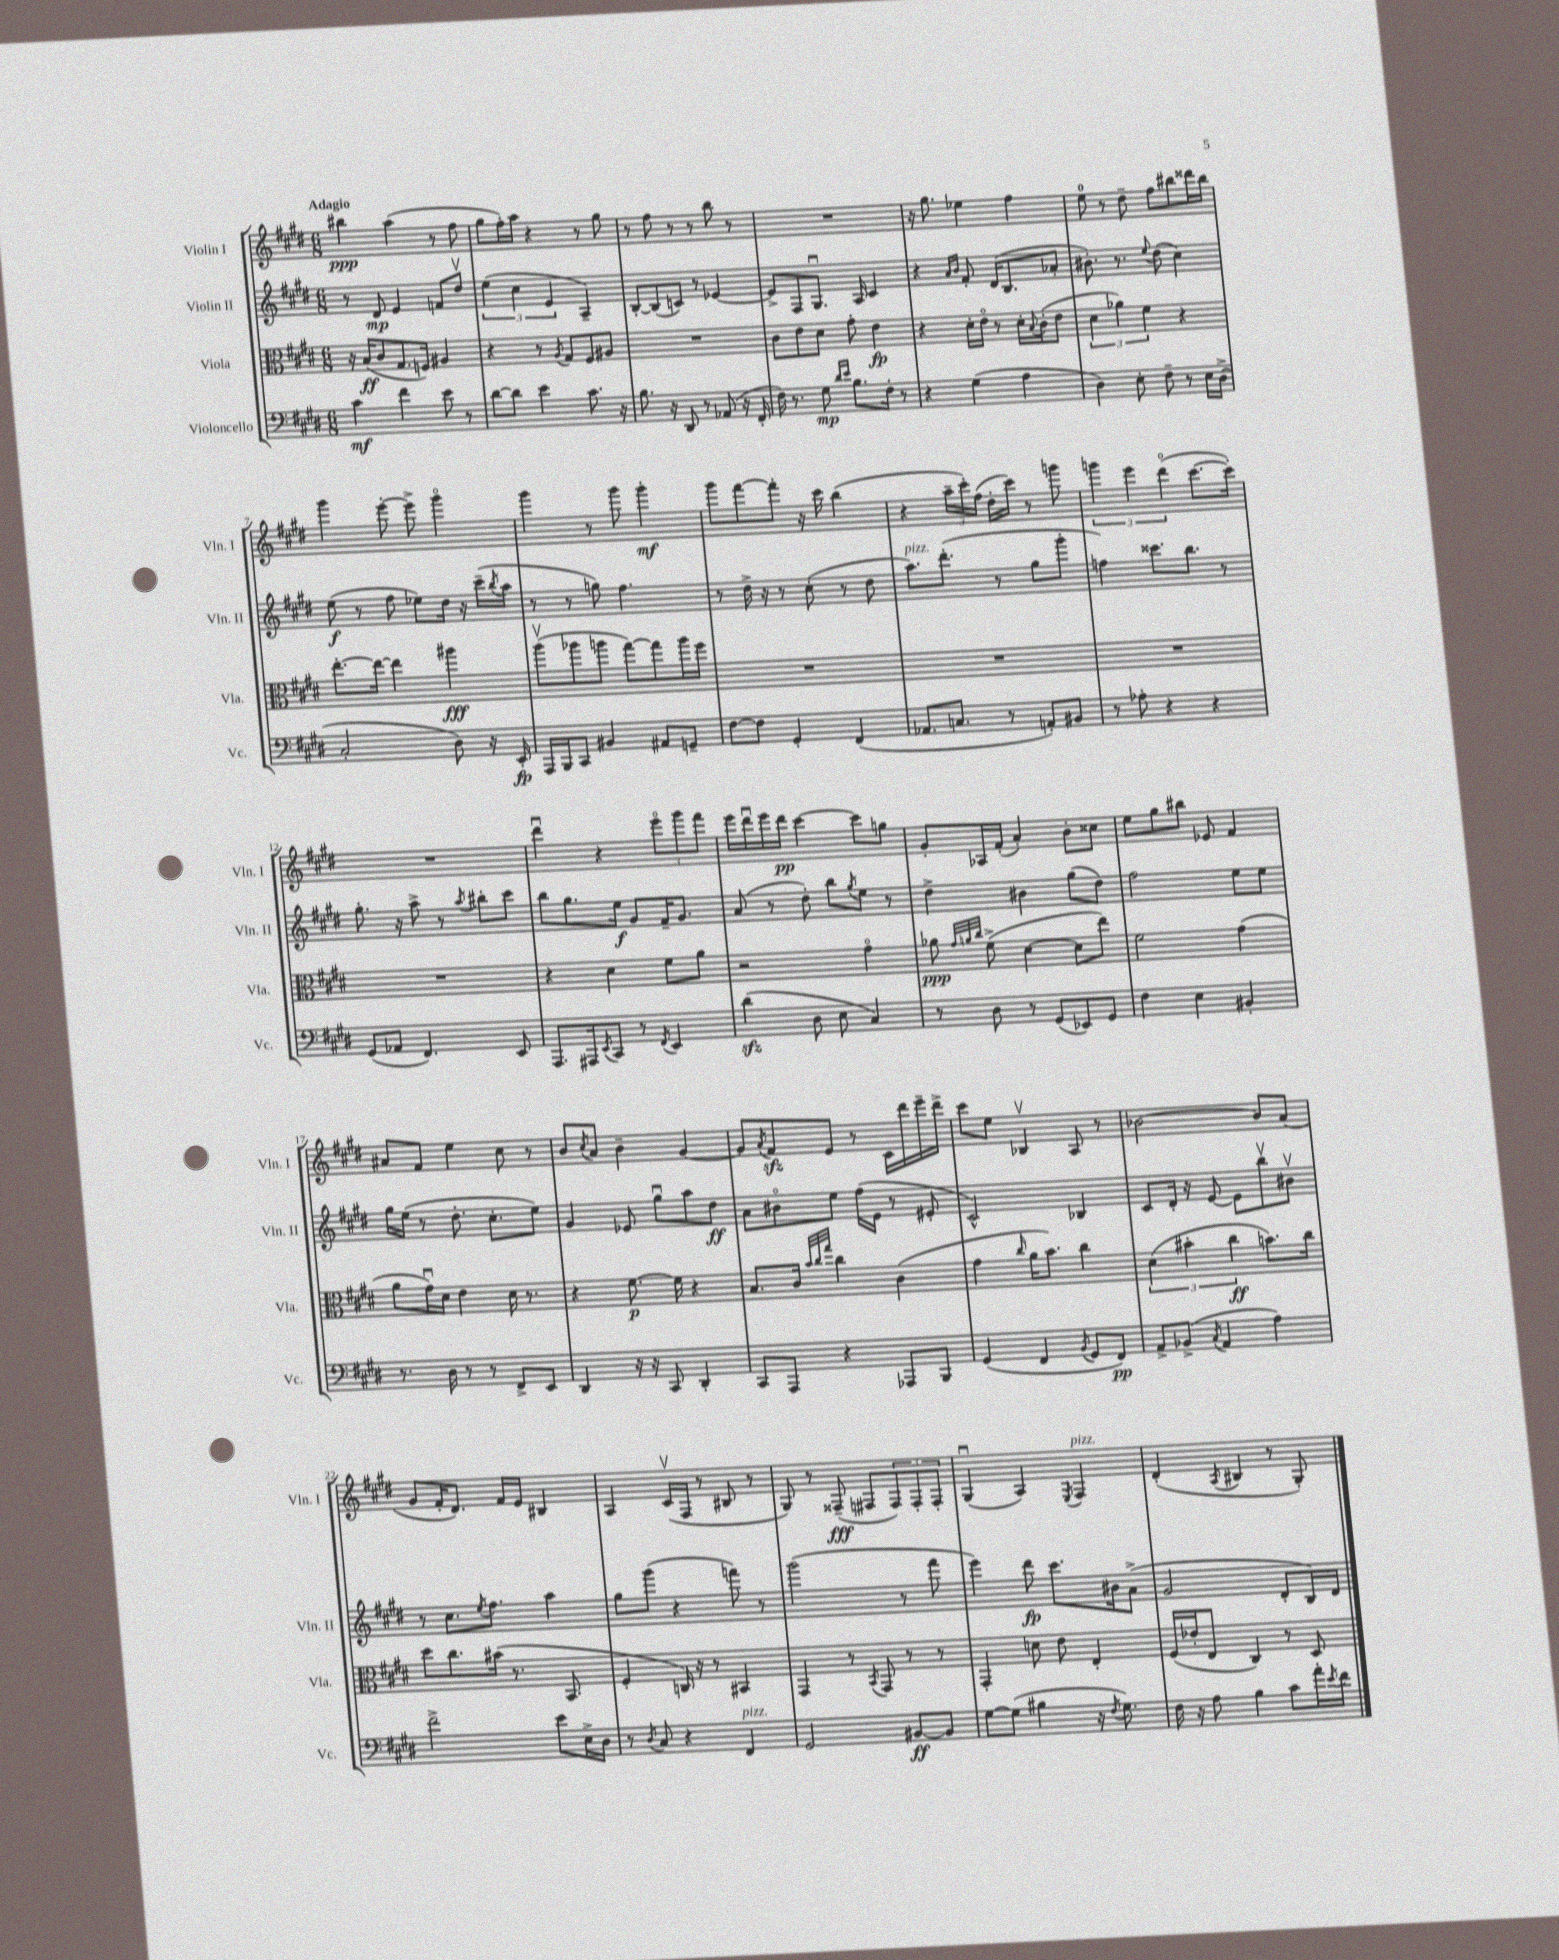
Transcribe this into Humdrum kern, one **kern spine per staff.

**kern	**kern	**kern	**kern
*staff4	*staff3	*staff2	*staff1
*clefF4	*clefC3	*clefG2	*clefG2
*k[f#c#g#d#]	*k[f#c#g#d#]	*k[f#c#g#d#]	*k[f#c#g#d#]
*M6/8	*M6/8	*M6/8	*M6/8
4c#\	16r	8r	4bb#\
.	(16B/LK	.	.
.	8c#/	8d#/	.
4f#\	8.G#/	4e/	(4aa\
.	16F/Jk)	.	.
8e\	4A#/	8f/L	8r
8r	.	8dd#v/J	8ff#\
=	=	=	=
[8d#\L	4r	(6ee\	8gg#\L
8d#\]J	.	.	16ff#'\L)
.	.	6cc#\	.
.	.	.	16aa\JJ
4e\	8r	.	4r
.	.	6e/	.
.	8qA/	.	.
.	8G#/L	.	.
8.c#\	8F#/	4A~/)	8r
.	8A#/J	.	8gg#\
16r	.	.	.
=	=	=	=
8.B\	2.r	[8B'/L	8r
.	.	(8B/]	8ff#\
16r	.	.	.
8DD#/	.	8c/J)	8r
8r	.	8r	8r
(8AA-/	.	[4e-/	8bb\
16r	.	.	8r
16FF#'/	.	.	.
=	=	=	=
16F#\)	8c#\L	8e-^/]L	2.r
8.r	.	.	.
.	8e\	8F#/	.
8G#\	8d#\J	8.G#u/J	.
16qqd#/LL	.	.	.
16qqe/JJ	.	.	.
8.B\L	8g#'\	.	.
.	.	16A/	.
.	4e\	4c#/	.
16F#'\Jk	.	.	.
8r	.	.	.
=	=	=	=
4r	4r	4r	16r
.	.	.	8.gg#\
.	.	16qqa/LL	.
.	.	16qqb/JJ	.
(4G#\	16d#'\LL	8f#'/	4ee-\
.	16eo\JJ	.	.
.	8r	(16d#/LK	.
.	.	8.B/	.
4A\	16d#'\LL	.	4ff#\
.	8qqB/	.	.
.	(16c#'\J	.	.
.	8e\J	8a-'/J	.
=	=	=	=
4D#\)	6d#\	8.b#'\)	8ee\
.	.	.	8r
.	6a-\)	.	.
.	.	8.r	.
8E'\	.	.	8dd#~\
.	6f#\	.	.
.	.	8qqee/	.
8F#~\	.	(8dd#\	8ff#\L
8r	4r	4cc#\)	8bb#\
16E\LL	.	.	16ddd##\L
(16D#^\JJ	.	.	16bb#\JJ
=	=	=	=
2C#'/	[8.ee'\L	(8ee\	4ggg#\
.	.	8r	.
.	16ee\_Jk	.	.
.	4ee\]	8ff#\	[8eee'\
.	.	8ee-\L)	8eee^\]
8D#\)	4aa#\	16dd#\Jk	4ggg#o\
.	.	16r	.
16r	.	(16ccc#~\LL	.
.	.	8qbb/	.
16EE'/	.	16aa\JJ	.
=	=	=	=
16AAA/LL	(8aav\L	8r	4ggg#\
16BBB/J	.	.	.
8CC#/J	8aa-\	8r	.
4BB#/	8aa\J	8gg\)	8r
.	[8gg#\L)	4.ff#\	8ggg#\
8AA#/L	8gg#\]	.	4ggg#'\
8GG~/J	16aa\L	.	.
.	16ff#\JJ	.	.
=	=	=	=
[8F#\L	2.r	8r	8ggg#\L
8F#\]J	.	16dd#^\	[8fff#\
.	.	16r	.
4GG#'/	.	8r	8fff#'\]J
.	.	(8cc#'\	16r
.	.	.	16ccc#\
(4FF#/	.	8r	(4bb\
.	.	8dd#\	.
=	=	=	=
8.AA-/L	2.r	8.aa\L)	4r
8.C/J	.	(8.ddd#'\J	.
.	.	.	24aa~\LL
.	.	.	24ccc#'\)
.	.	.	(24ff#\JJ
8r	.	8r	16dd#'\LL
.	.	.	16ccc#\JJ)
8AA'/L)	.	8gg#\L	8r
8BB#/J	.	8ggg#'\J	8ggg\
=	=	=	=
8r	2.r	4ff\)	6ggg\
8A-'\	.	.	.
.	.	.	6eee\
4r	.	8.ccc##\L	.
.	.	.	(6ddd#o\
.	.	8.bb\J	.
4r	.	.	[8.ccc#\L
.	.	8r	.
.	.	.	16ccc#'\]Jk)
=	=	=	=
(8GG#/L	2.r	8.gg#'\	2.r
8AA-/J	.	.	.
.	.	16r	.
4.FF#/)	.	8aa^\	.
.	.	8r	.
.	.	8qaa/	.
.	.	8bb#'\L	.
8EE/	.	8ccc#\J	.
=	=	=	=
8.AAA/L	4r	8bb\L	4ddd#u\
.	.	8.gg#\	.
16AAA#/k	.	.	.
8qEE/	.	.	.
8CC#/J	4d#\	.	4r
.	.	16ee\Jk	.
8r	.	8g#/L	.
8qFF#/	.	.	.
4EE/	8f#\L	16f#~/K	12eeeo\L
.	.	8.g#/J	.
.	.	.	12ggg#\
.	8a\J	.	.
.	.	.	12fff#\J
=	=	=	=
(4d#\	2r	(8a/	16eee\LL
.	.	.	16ddd#u\
.	.	8r	16eee\
.	.	.	16ddd#\JJ
8D#\	.	8dd#'\)	[4ccc#\
8E\	.	8bb\L	.
.	.	8qgg#/	.
4C#/)	4g#o\	8ee\J	8ccc#\]L
.	.	8r	8gg\J
=	=	=	=
8r	8a-\	4dd#^\	8g#'/L
.	32qqg#/LLL	.	.
.	32qqa/	.	.
.	32qqcc#/JJJ	.	.
8D#\	(8f#^\	.	16A-/L
.	.	.	(16f#'/JJ
8r	[4d#\	4b#\	4a'/)
(8GG#/L	.	.	.
8EE-/)	8d#\]L	(8gg#\L	8b'\L
8GG#/J	8ee\J)	8dd#\J)	8cc##\J
=	=	=	=
4F#\	2f#\	2ff#\	8ee\L
.	.	.	8gg#\
4E\	.	.	8bb#\J
.	.	.	8e-/
4BB#'/	(4g#\	8ee\L	4f#/
.	.	8ee\J	.
=	=	=	=
8.r	8a\L	16gg#\LL	8a#/L
.	.	(16ee\JJ	.
.	16g#u\L)	8r	8f#/J
16D#\	16d#\JJ	.	.
8r	4e\	8.dd#'\	4ee\
8r	.	.	.
.	.	8.cc#'\L	.
8FF#^/L	16d#\	.	8cc#\
.	8.r	.	.
8EE/J	.	8ee\J)	8r
=	=	=	=
4DD#/	4r	4g#/	8b/L
.	.	.	8qcc#/
.	.	.	8a/J
16r	[8.f#\	8e-/	4b~\
16r	.	.	.
8CC#/	.	8gg#u\L	.
.	16f#\]	.	.
4DD#'/	4r	8aa\	[4g#/
.	.	8dd#\J	.
=	=	=	=
8CC#/L	8.B/L	8a\L	8g#/]L
.	.	.	8qa/
8AAA/J	.	8b#o\	8f#/
.	16c#/Jk	.	.
.	32qqb/LLL	.	.
.	32qqcc#/	.	.
.	32qqgg#/JJJ	.	.
4r	4cc#\	8ee\J	8e/J
.	.	(16ff#\LL	8r
.	.	16e\JJ	.
8AAA-/L	(4c#\	8r	16c#\LL
.	.	.	16ddd#\
8BBB/J	.	8e#'/	16eee~\
.	.	.	16ddd#^\JJ
=	=	=	=
(4GG#/	4g#\	2c#^^/)	8ccc#\L
.	.	.	8ee\J
.	16qqcc#/	.	.
4FF#/	16a\LK	.	4B-v/
.	8.b\J)	.	.
8qBB/	.	.	.
8GG#/L	4cc#\	4B-/	8A/
8FF#/J)	.	.	8r
=	=	=	=
8AA^/L	(6d#\	8c#/L	[2b-\
(8BB-^/J	.	16d#'/Jk	.
.	6b#'\	.	.
.	.	16r	.
8qC#/	.	.	.
4AA/	.	[8e/	.
.	6cc#\	.	.
.	.	8e\]L	.
4A\)	8.b\L)	8bbv\	8b-/]L
.	.	8b#v\J	(8a/J
.	16cc#\Jk	.	.
=	=	=	=
2f#^\	8dd#\L	8r	8g#/L
.	8.cc#\	8.cc#\L	16f#'/K
.	.	.	8.d#/J)
.	.	8qee/	.
.	(16b#\Jk	8.ff#\J	.
.	8.r	.	16f#/LL
.	.	.	16e/JJ
8e\L	.	4aa\	4B#/
.	8.BB/	.	.
16E^\L	.	.	.
16D#\JJ	.	.	.
=	=	=	=
8r	4F#'/	8gg#\L	4A/
8qD#/	.	.	.
8C#/	.	(8ggg#\J	.
4r	16C/)	4r	(16c#v/LL
.	16r	.	16F#/JJ
.	8r	.	8r
4FF#/	4BB#/	8fff\)	8B#/
.	.	8r	8r
=	=	=	=
2GG#/	4GG#/	(2ggg#\	8G#/)
.	.	.	8r
.	8r	.	(8F##~/
.	8qBB/	.	.
.	8GG#/	.	8F#/L
[8BB#/L	8r	8r	12F#/)
.	.	.	12F#'/
8BB#/]J	8r	8fff#\	.
.	.	.	12F#'/J
=	=	=	=
[8G#\L	4GG#'/	4eee\)	(4G#u/
(8G#\]J	.	.	.
4B#\	8d\	8ddd#\	4A/)
.	8e\	8.ccc#\L	.
.	.	.	8qE/
16r	4E'/	.	4F#/
8qF#/	.	.	.
8.G#\)	.	16b#\k	.
.	.	(8a^\J	.
=	=	=	=
16F#\	(16F#/LL	2g#/	(4d#'/
16r	16e-'/J	.	.
8A\	8E/J	.	.
.	.	.	8qA/
4B\	4C#/)	.	4B#/
8c#\L	8r	8d#'/L	8r
16a'\L	8D#/	16B/L)	8G#'/)
8qe/	.	.	.
16f#\JJ	.	16d#/JJ	.
==	==	==	==
*-	*-	*-	*-
